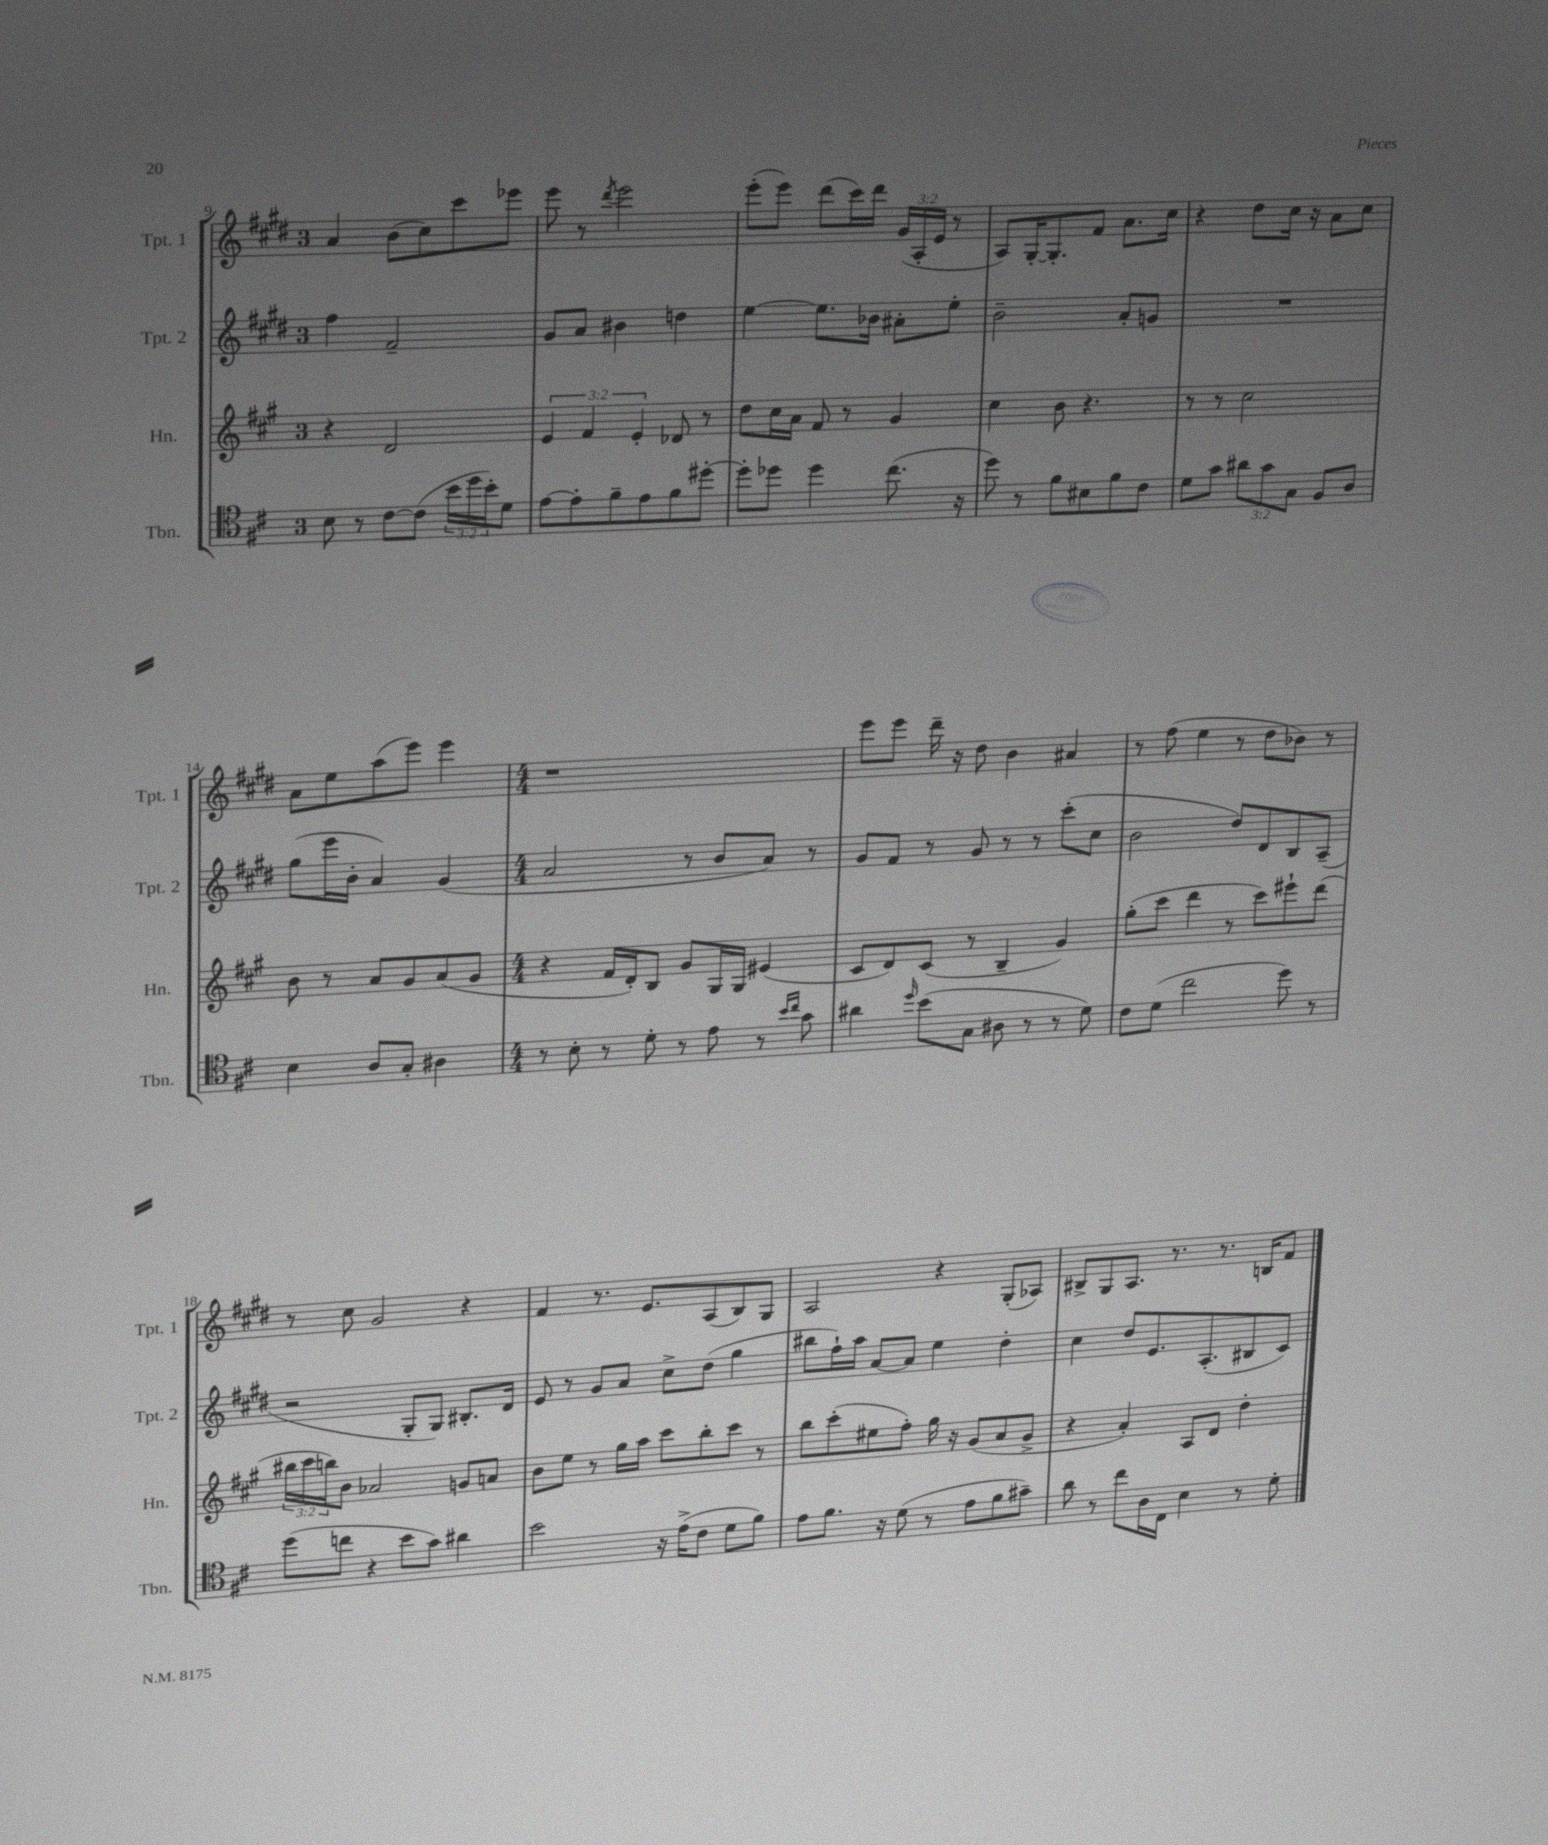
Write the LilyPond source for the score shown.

<<
\new StaffGroup <<
\new Staff = "s0" \with { instrumentName = "Tpt. 1" shortInstrumentName = "Tpt. 1" } {
    \clef treble \key e \major \once \override Staff.TimeSignature.style = #'single-digit \time 3/4 \override Staff.TupletNumber.text = #tuplet-number::calc-fraction-text
    a'4 b'8( cis''8) cis'''8 ees'''8 |
    e'''8 r8 \acciaccatura { dis'''8 } e'''2 |
    e'''8-.( e'''8) dis'''8( cis'''16) dis'''16 \tuplet 3/2 { gis'16( a16-. e'16 } r8 |
    a8) gis16~-. gis8.-. fis'8 a'8. cis''16 |
    r4 dis''8 cis''16 r16 a'8 cis''8 |
    a'8 e''8 a''8( e'''8) e'''4 |
    \numericTimeSignature \time 4/4 r1 |
    e'''8 e'''8 dis'''16-- r16 dis''8 b'4 ais'4 |
    r8 fis''8( e''4 r8 dis''8 bes'8) r8 |
    r8 cis''8 gis'2 r4 |
    fis'4 r8. e'8. a8( b8) gis8 |
    a2 r4 gis8-.( aes8) |
    bis8-> gis8 a8. r8. r8. b16 fis'8 \bar "|." |
}
\new Staff = "s1" \with { instrumentName = "Tpt. 2" shortInstrumentName = "Tpt. 2" } {
    \clef treble \key e \major \once \override Staff.TimeSignature.style = #'single-digit \time 3/4
    fis''4 fis'2-- |
    gis'8 a'8 bis'4 d''4 |
    e''4~ e''8. bes'16 ais'8-. e''8-. |
    b'2-- a'8-. g'8 |
    R2. |
    gis''8( e'''16 b'16-. a'4) gis'4( |
    \numericTimeSignature \time 4/4 a'2 r8 b'8 a'8) r8 |
    gis'8 fis'8 r8 gis'8 r8 r8 cis'''8-.( cis''8 |
    b'2 dis''8) dis'8 b8 a8--( |
    r2 gis8-. gis8) bis8.-. dis'16 |
    e'8 r8 gis'8 a'8 cis''8-> dis''8( gis''4 |
    bis''8 fis''16-!) a''16 a'8~ a'8 e''4 dis''4-. |
    cis''4 dis''8 e'8. a8.-.( bis8 cis'8) \bar "|." |
}
\new Staff = "s2" \with { instrumentName = "Hn." shortInstrumentName = "Hn." } {
    \clef treble \key a \major \once \override Staff.TimeSignature.style = #'single-digit \time 3/4 \override Staff.TupletNumber.text = #tuplet-number::calc-fraction-text
    r4 d'2 |
    \tuplet 3/2 { e'4 fis'4 e'4-. } des'8 r8 |
    d''8 cis''16 a'16 fis'8 r8 gis'4 |
    cis''4 b'8 r4. |
    r8 r8 cis''2 |
    b'8 r8 a'8 gis'8 a'8( gis'8 |
    \numericTimeSignature \time 4/4 r4 fis'16 d'16-.) b8 gis'8 gis16 gis16 eis'4( |
    cis'8 d'8) cis'8( r8 b4-- gis'4) |
    gis''8-.( cis'''8 d'''4 r8 cis'''8) eis'''8-! d'''8( |
    \tuplet 3/2 { bis''16 cis'''16 b''16) } b'8 aes'2 g'8 a'8 |
    b'8 e''8 r8 gis''16 a''16 cis'''8 b''8-. cis'''8 r8 |
    b''8 cis'''8-.( eis''8 fis''8-.) gis''16 r16 gis'8( a'8 gis'8-> |
    r4 a'4-.) a8 d'8 d''4-. \bar "|." |
}
\new Staff = "s3" \with { instrumentName = "Tbn." shortInstrumentName = "Tbn." } {
    \clef tenor \key d \major \once \override Staff.TimeSignature.style = #'single-digit \time 3/4 \override Staff.TupletNumber.text = #tuplet-number::calc-fraction-text
    b8 r8 cis'8~ cis'8( \tuplet 3/2 { b'16 d''16 b'16-.) } d'8 |
    e'8~ e'8-. fis'8-- e'8 fis'8 dis''8~-. |
    dis''8-. des''8 des''4 cis''8.( r16 |
    d''8) r8 fis'8 bis8 fis'8 cis'8 |
    d'8 g'8 \tuplet 3/2 { ais'8 g'8 g8 } fis8 a8 |
    b4 a8 g8-. ais4 |
    \numericTimeSignature \time 4/4 r8 b8-. r8 d'8-. r8 e'8 r8 \grace { b'16 cis''16 } g'8 |
    ais'4 \grace { d''16 } b'8( g8 ais8 r8 r8 d'8) |
    cis'8 d'8( cis''2 d''8) r8 |
    d''8( c''8 r4 b'8 g'8) ais'4 |
    b'2 r16 e'16->( cis'8 d'8 fis'8) |
    e'8 fis'8. r16 d'8( r8 e'8 fis'8 gis'8--) |
    a'8 r8 cis''8 a16 cis16 b4 r8 d'8-. \bar "|." |
}
>>
>>
\layout { \context { \Score currentBarNumber = #9 } }
